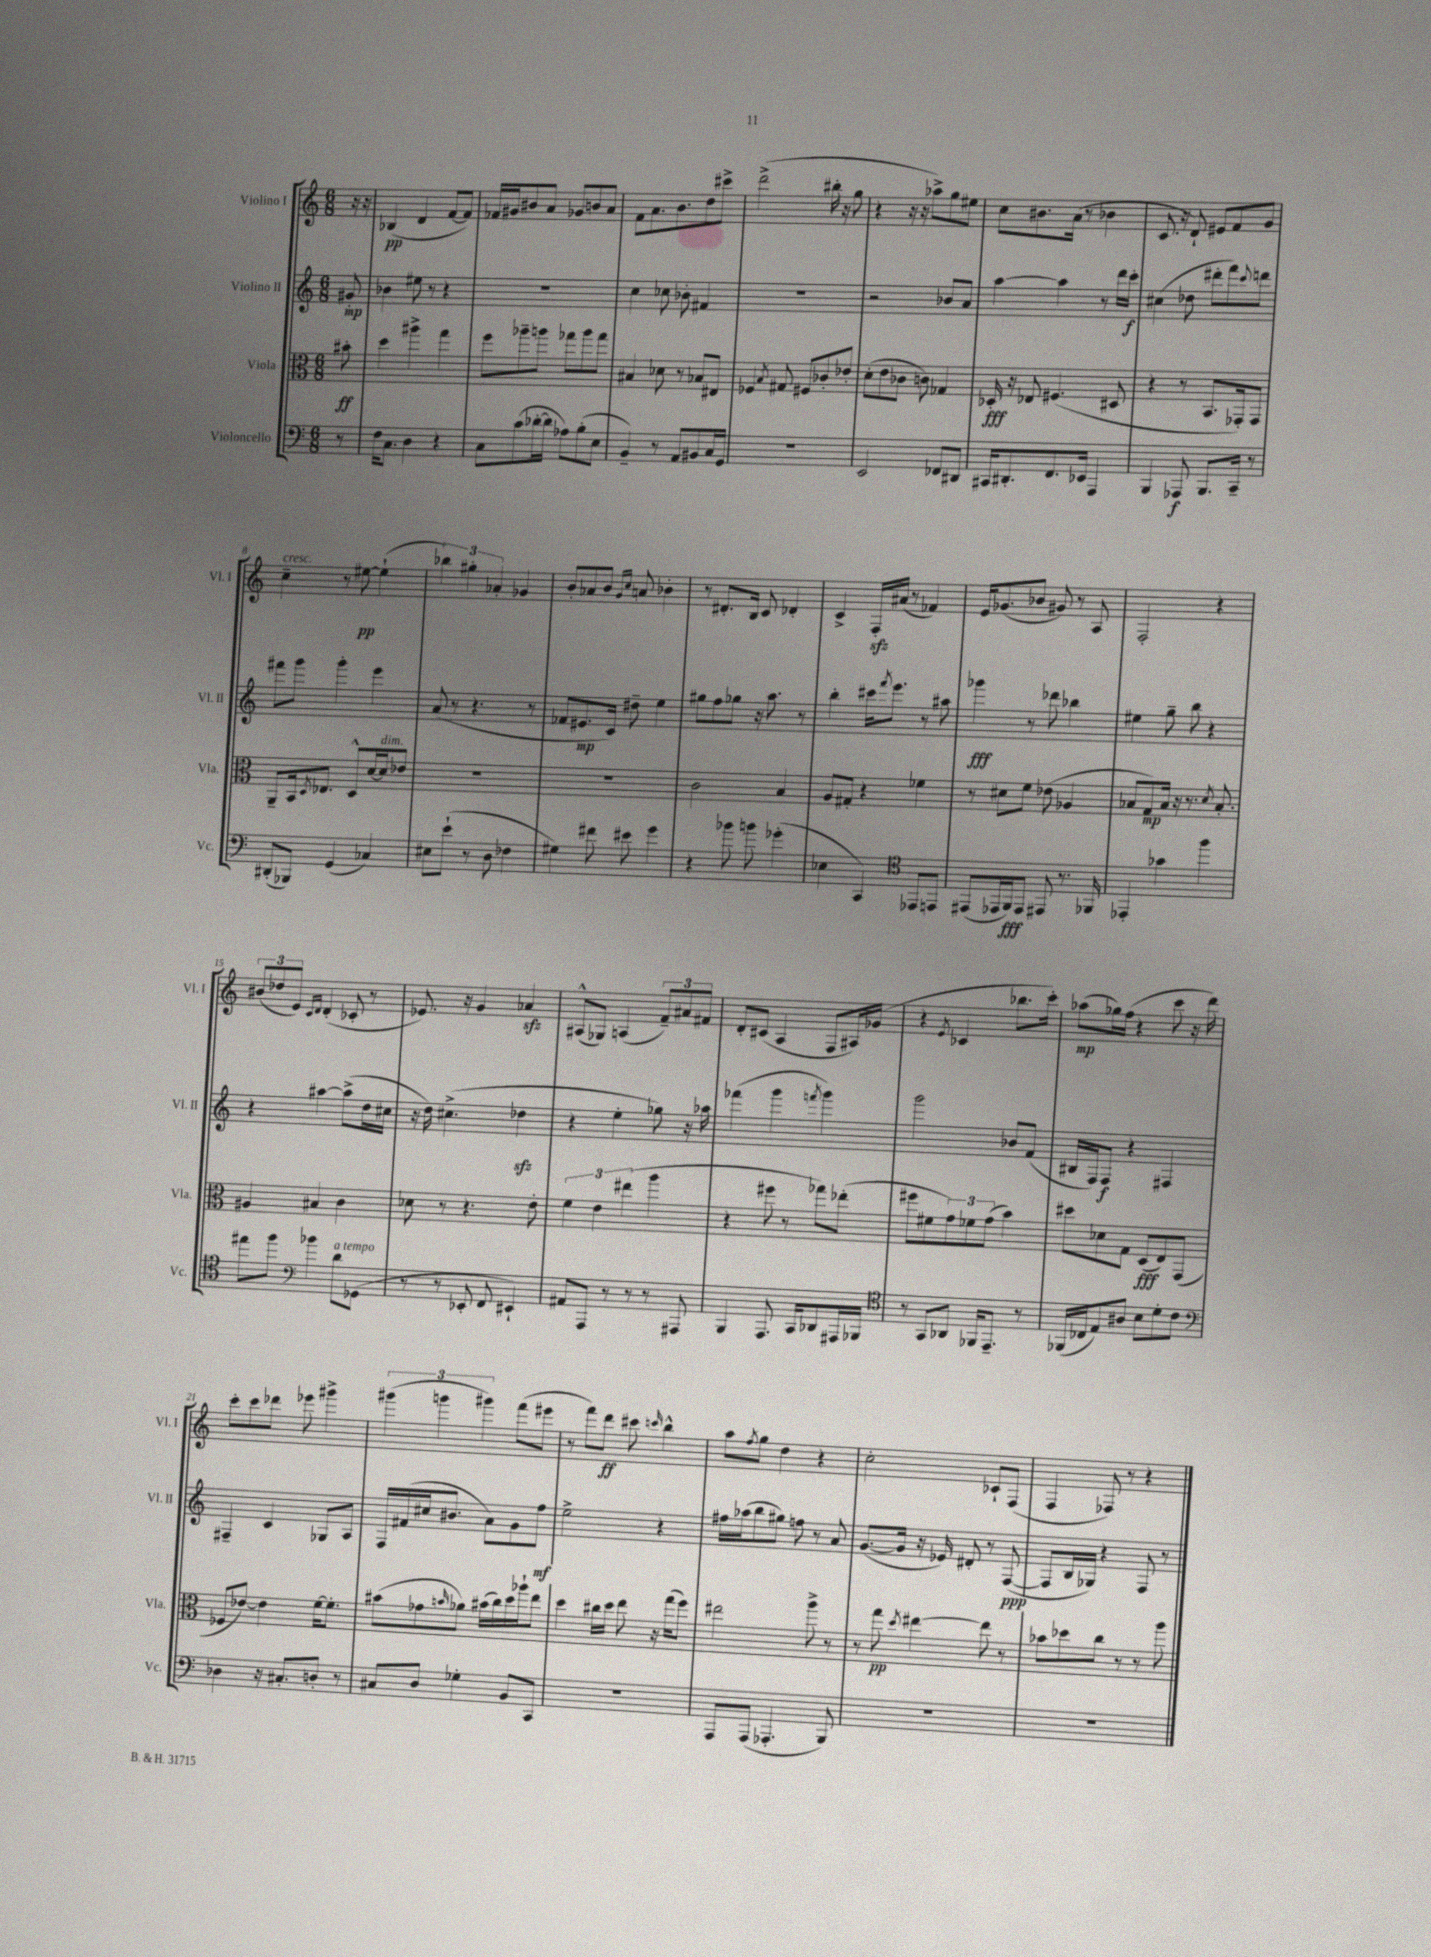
<<
\new StaffGroup <<
\new Staff = "s0" \with { instrumentName = "Violino I" shortInstrumentName = "Vl. I" } {
    \clef treble \key c \major \numericTimeSignature \time 6/8 \partial 8
    r16 r16 |
    bes4\pp( d'4 f'8~ f'8) |
    fes'16 gis'16 bis'8 a'8 ges'8 b'8 a'8 |
    f'8 a'8. b'8. d''8 cis'''8-> |
    d'''2->( bis''16-. r16 g''8 |
    r4 r16 r16 aes''8->) g''8 eis''8 |
    c''8 bis'8. a'16( r8 bes'4 |
    c'8. r16 d'8-!) eis'8 f'8 g'8 |
    c''4--^\markup { \italic "cresc." } r8 eis''8~\pp eis''4-!( |
    \tuplet 3/2 { bes''4) gis''4-. aes'4-. } ges'4 |
    b'8-. aes'8 b'8 \grace { g'16 c''16 } a'8 bes'4-. |
    r8 dis'8.-. b16 c'8 des'4-. |
    c'4-> f16-.\sfz ais'16( r8 fes'4) |
    e'16 ges'8.( bes'8 gis'8) r8 a8 |
    f2-. r4 |
    \tuplet 3/2 { bis'8( des''8 e'8) } \grace { c'16 d'16 } d'4-.( ces'8-. r8 |
    ees'8.) r16 g'4 aes'4\sfz |
    ais8-^( ges8) a4( \tuplet 3/2 { f'8--) ais'8 fis'8 } |
    d'8-. cis'8( a4 f8 ais16) ges'16( |
    r4 \acciaccatura { e'8 } ces'4 bes''8. c'''16-.) |
    aes''8\mp( ges''16) f''16( r4 c'''8 r16 d'''16) |
    c'''8-. c'''8 des'''8 ees'''8 gis'''4-> |
    \tuplet 3/2 { gis'''4( g'''4 gis'''4) } f'''8( eis'''8 |
    r8 f'''8) d'''8\ff cis'''8 \grace { c'''16 } b''4-^ |
    a''8 \acciaccatura { f''8 } g''8 d''4 r4 |
    c''2-. ces'8-! f8( |
    f4 fes8) r8 r4 \bar "|." |
}
\new Staff = "s1" \with { instrumentName = "Violino II" shortInstrumentName = "Vl. II" } {
    \clef treble \key c \major \numericTimeSignature \time 6/8 \partial 8
    gis'8-.\mp |
    bes'4 eis''8 r8 r4 |
    R2. |
    c''4 ces''8 bes'8-. fis'4 |
    R2. |
    r2 bes'8 a'8 |
    a''4~ a''4 r8 d'''16 c'''16-.\f |
    cis''4( des''8 dis'''8-. f'''8) \appoggiatura { c'''8 } d'''8 |
    fis'''8 g'''8 g'''4-. e'''4 |
    a'8( r8 r4. r8 |
    fes'8 eis'8.\mp c'16) dis''8-- e''4 |
    gis''8 f''8 ges''8 r16 a''8. r8 |
    b''4-. cis'''16 \acciaccatura { f'''8 } e'''8. r8 ais''8 |
    ges'''4\fff r8 des'''8 bes''4 |
    eis''4 g''8-- b''8 r4 |
    r4 ais''4~ ais''8->( d''16 cis''16 |
    r16 d''16) cis''4.->( des''4\sfz |
    r4 e''4-. ges''8) r16 aes''16 |
    fes'''4( g'''4 \acciaccatura { f'''8 } g'''4) |
    g'''2 bes'8 f'8( |
    bis16 f16) f8\f r4 fis4 |
    fis4-- c'4 ges8 a8 |
    f16 fis'16( cis''16 bis'8. a'8) g'8 f''8\mf |
    e''2-> r4 |
    fis''16 aes''16( b''8 gis''8) f''8 r8 a'8 |
    g'8.~( g'16 r16 ees'16) dis'8-. r8 f8~\ppp( |
    f8 b16 ges16) r4 f8 r8 \bar "|." |
}
\new Staff = "s2" \with { instrumentName = "Viola" shortInstrumentName = "Vla." } {
    \clef alto \key c \major \numericTimeSignature \time 6/8 \partial 8
    bis'8-.\ff |
    d''4 ais''4-> g''4 |
    f''8 aes''8-- a''8 ges''8 a''8 ges''8 |
    bis4 des'8 r8 bes8 eis8 |
    fes4 \acciaccatura { b8 } gis8 fis8 ces'8-. ees'8-. |
    d'8-.( e'8 ces'8 c'8) ges4 |
    des16-.\fff r16 ees8 fis4.( dis8 |
    r4 r8 b,8. ges,16-.) ges,8 |
    a,8-- b,16 \acciaccatura { d8 } ees8. d8-^ d'16~ d'16^\markup { \italic "dim." } ees'8 |
    R2. |
    R2. |
    c'2 b4 |
    a8 gis8-. r4 fes'4 |
    r8 dis'8 f'8 ees'8( aes4 |
    bes8 g8\mp) bes16 r16 r8. \acciaccatura { d'8 } bes8.-. |
    ais4 bis4 c'4 |
    des'8 r8 r4. e'8-. |
    \tuplet 3/2 { f'4 e'4 eis''4( } a''4 |
    r4 fis''8 r8 ges''8) ees''8-.( |
    fis''8 fis'8 \tuplet 3/2 { g'8) fes'8 g'8( } b'4) |
    dis''8 des'8 g8 d8\fff( e8) g,8( |
    fes8 ees'8~) ees'4 f'16~ f'8.-. |
    bis'8( ges'8 \grace { b'16 } aes'8) bis'16( c''16) d''16 aes''16-! e''8 |
    d''4 cis''16 d''16 e''8 r16 g''16( f''8) |
    eis''2 a''8-> r8 |
    r8 g''8\pp \acciaccatura { d''8 } eis''4~ eis''8 r8 |
    bes'8 des''8 c''8 r8 r8 a''8 \bar "|." |
}
\new Staff = "s3" \with { instrumentName = "Violoncello" shortInstrumentName = "Vc." } {
    \clef bass \key c \major \numericTimeSignature \time 6/8 \partial 8
    r8 |
    f16 c8. d4 r4 |
    c8 c'8( des'16~-. des'16 aes8) b8-.( e8 |
    b,4--) r8 a,8 bis,8 c16 g,16 |
    R2. |
    e,2 fes,8 dis,8 |
    cis,16 dis,8.-. f,8. ees,16 a,,4 |
    b,,4 aes,,8\f b,,8. c,16-- r8 |
    dis,8-.( bes,,8) g,4( ces4) |
    eis8 e'8-!( r8 d8 fes4 |
    gis4) fis'8 eis'8 g'4 |
    r4 bes'8 b'8 ges'4-.( |
    ees4 c,4) \clef tenor ees,8 e,8 |
    eis,8( ees,16 f,16\fff) ees,8 eis,8 r8. fes,16 |
    ees,4-. ges'4 f''4 |
    eis''8 f''8 \clef bass bes'4 d'8^\markup { \italic "a tempo" } ges,8( |
    r8 r8 ees,8-. f,8 eis,4-!) |
    ais,8 a,,8 r8 r8 r8 ais,,8 |
    b,,4 a,,8. c,16 des,8 ais,,16 bes,,16 |
    \clef tenor r8 g,8 aes,8 fes,16 e,8.-- r8 |
    fes,16( ces16 e8) ais8 b8 d'8-. c'8 |
    \clef bass des4 r16 cis8.-. d8-. r8 |
    cis8 d8 ges4-. b,8 c,8 |
    R2. |
    a,,8 a,,8( aes,,4.-. b,,8) |
    R2. |
    R2. \bar "|." |
}
>>
>>
